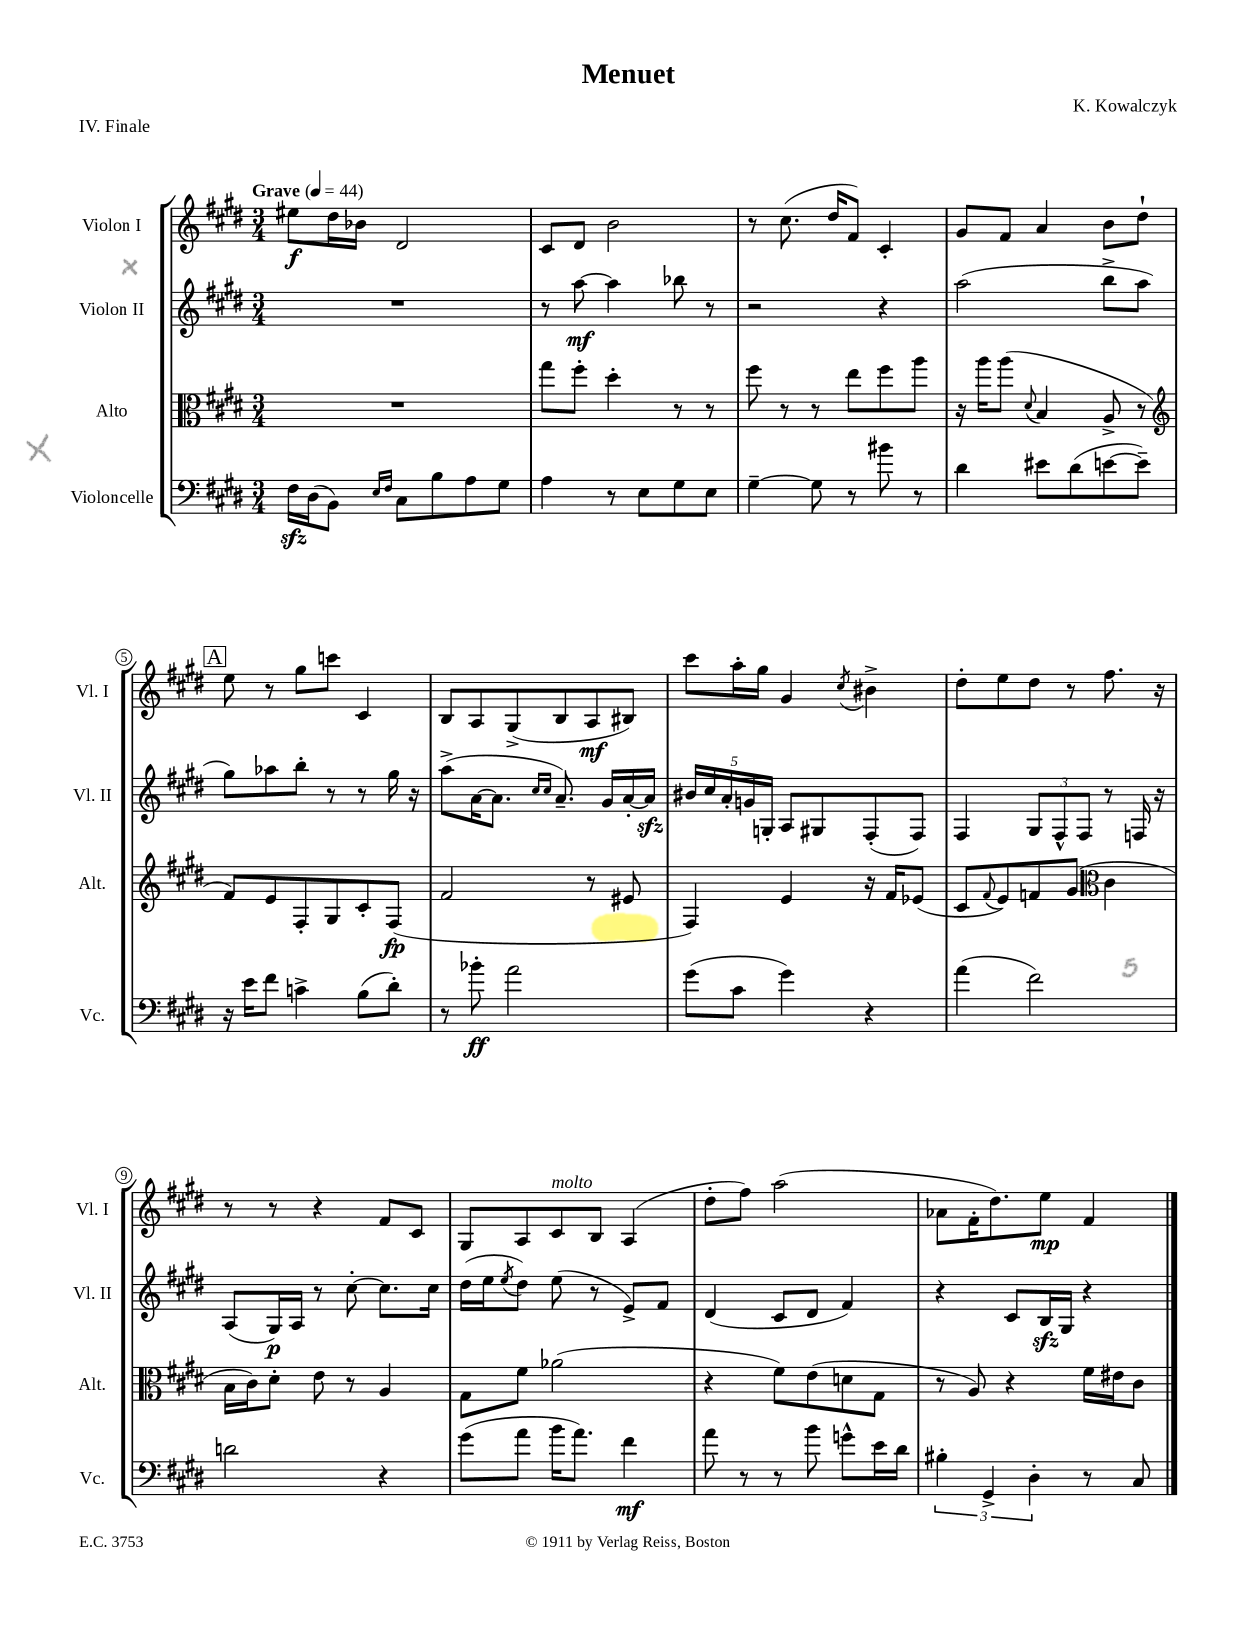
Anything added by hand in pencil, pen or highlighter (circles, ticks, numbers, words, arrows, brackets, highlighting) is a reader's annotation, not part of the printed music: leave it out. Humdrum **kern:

**kern	**kern	**kern	**kern
*staff4	*staff3	*staff2	*staff1
*clefF4	*clefC3	*clefG2	*clefG2
*k[f#c#g#d#]	*k[f#c#g#d#]	*k[f#c#g#d#]	*k[f#c#g#d#]
*M3/4	*M3/4	*M3/4	*M3/4
*MM44	*MM44	*MM44	*MM44
16F#	2.r	2.r	8ee#
(16D#	.	.	.
8BB)	.	.	16dd#
.	.	.	16b-
16qqE	.	.	.
16qqF#	.	.	.
8C#	.	.	2d#
8B	.	.	.
8A	.	.	.
8G#	.	.	.
=	=	=	=
4A	8gg#	8r	8c#
.	8ff#'	[8aa	8d#
8r	4dd#'	4aa]	2b
8E	.	.	.
8G#	8r	8bb-	.
8E	8r	8r	.
=	=	=	=
[4G#~	8ff#	2r	8r
.	8r	.	(8.cc#
8G#]	8r	.	.
.	.	.	16dd#
8r	8ee	.	8f#)
8b#	8ff#	4r	4c#'
8r	8aa	.	.
=	=	=	=
4d#	16r	(2aa	8g#
.	16aa	.	.
.	(8aa	.	8f#
.	8qqd#	.	.
8e#	4B	.	4a
(8d#	.	.	.
[8e	8A^	8bb^	8b
8e~])	8r	8aa	8dd#`
=	=	=	=
*	*clefG2	*	*
16r	8f#)	8gg#)	8ee
16e	.	.	.
8f#	8e	8aa-	8r
4c^	8F#'	8bb'	8gg#
.	8G#	8r	8ccc
(8B	8c#'	8r	4c#
8d#')	(8F#	16gg#	.
.	.	16r	.
=	=	=	=
8r	2f#	(8aa^	8B
8b-'	.	[16a	8A
.	.	8.a]	.
2a	.	.	(8G#^
.	.	16qqcc#	.
.	.	16qqcc#	.
.	.	8.a~)	8B
.	8r	.	8A
.	.	16g#	.
.	8e#	[16a'	8B#)
.	.	16a]	.
=	=	=	=
(8g#	4F#)	20b#	8ccc#
.	.	20cc#	.
.	.	20a'	.
8c#	.	.	16aa'
.	.	20g	.
.	.	.	16gg#
.	.	20G'	.
4g#)	4e	8A	4g#
.	.	8G#	.
.	.	.	8qcc#
4r	16r	(8F#'	4b#^
.	16f#	.	.
.	(8e-	8F#)	.
=	=	=	=
(4a	8c#	4F#	8dd#'
.	8qqf#	.	.
.	8e)	.	8ee
2f#)	8f	12G#	8dd#
.	.	12F#^^	.
.	(8g#	.	8r
.	.	12F#	.
*	*clefC3	*	*
.	4c#	8r	8.ff#
.	.	16F	.
.	.	16r	16r
=	=	=	=
2d	16B	(8A	8r
.	16c#)	.	.
.	8d#'	16G#)	8r
.	.	16A	.
.	8e	8r	4r
.	8r	[8cc#'	.
4r	4A	8.cc#]	8f#
.	.	.	8c#
.	.	16cc#	.
=	=	=	=
(8g#	8G#	(16dd#	8G#
.	.	16ee	.
.	.	8qee	.
8a	8f#	8dd#)	8A
16b	(2a-	(8ee	8c#
8.a)	.	.	.
.	.	8r	8B
4f#	.	8e^)	(4A
.	.	8f#	.
=	=	=	=
8a	4r	(4d#	8dd#'
8r	.	.	8ff#)
8r	8f#)	8c#	(2aa
8b	(8e	8d#	.
8g^^	8d	4f#)	.
16e	8G#	.	.
16d#	.	.	.
=	=	=	=
6B#'	8r	4r	8a-
.	8A)	.	16f#'
6GG#^	.	.	.
.	.	.	8.dd#)
.	4r	8c#	.
6D#'	.	.	.
.	.	16B	8ee
.	.	16G#	.
8r	16f#	4r	4f#
.	16e#	.	.
8C#	8c#	.	.
==	==	==	==
*-	*-	*-	*-
